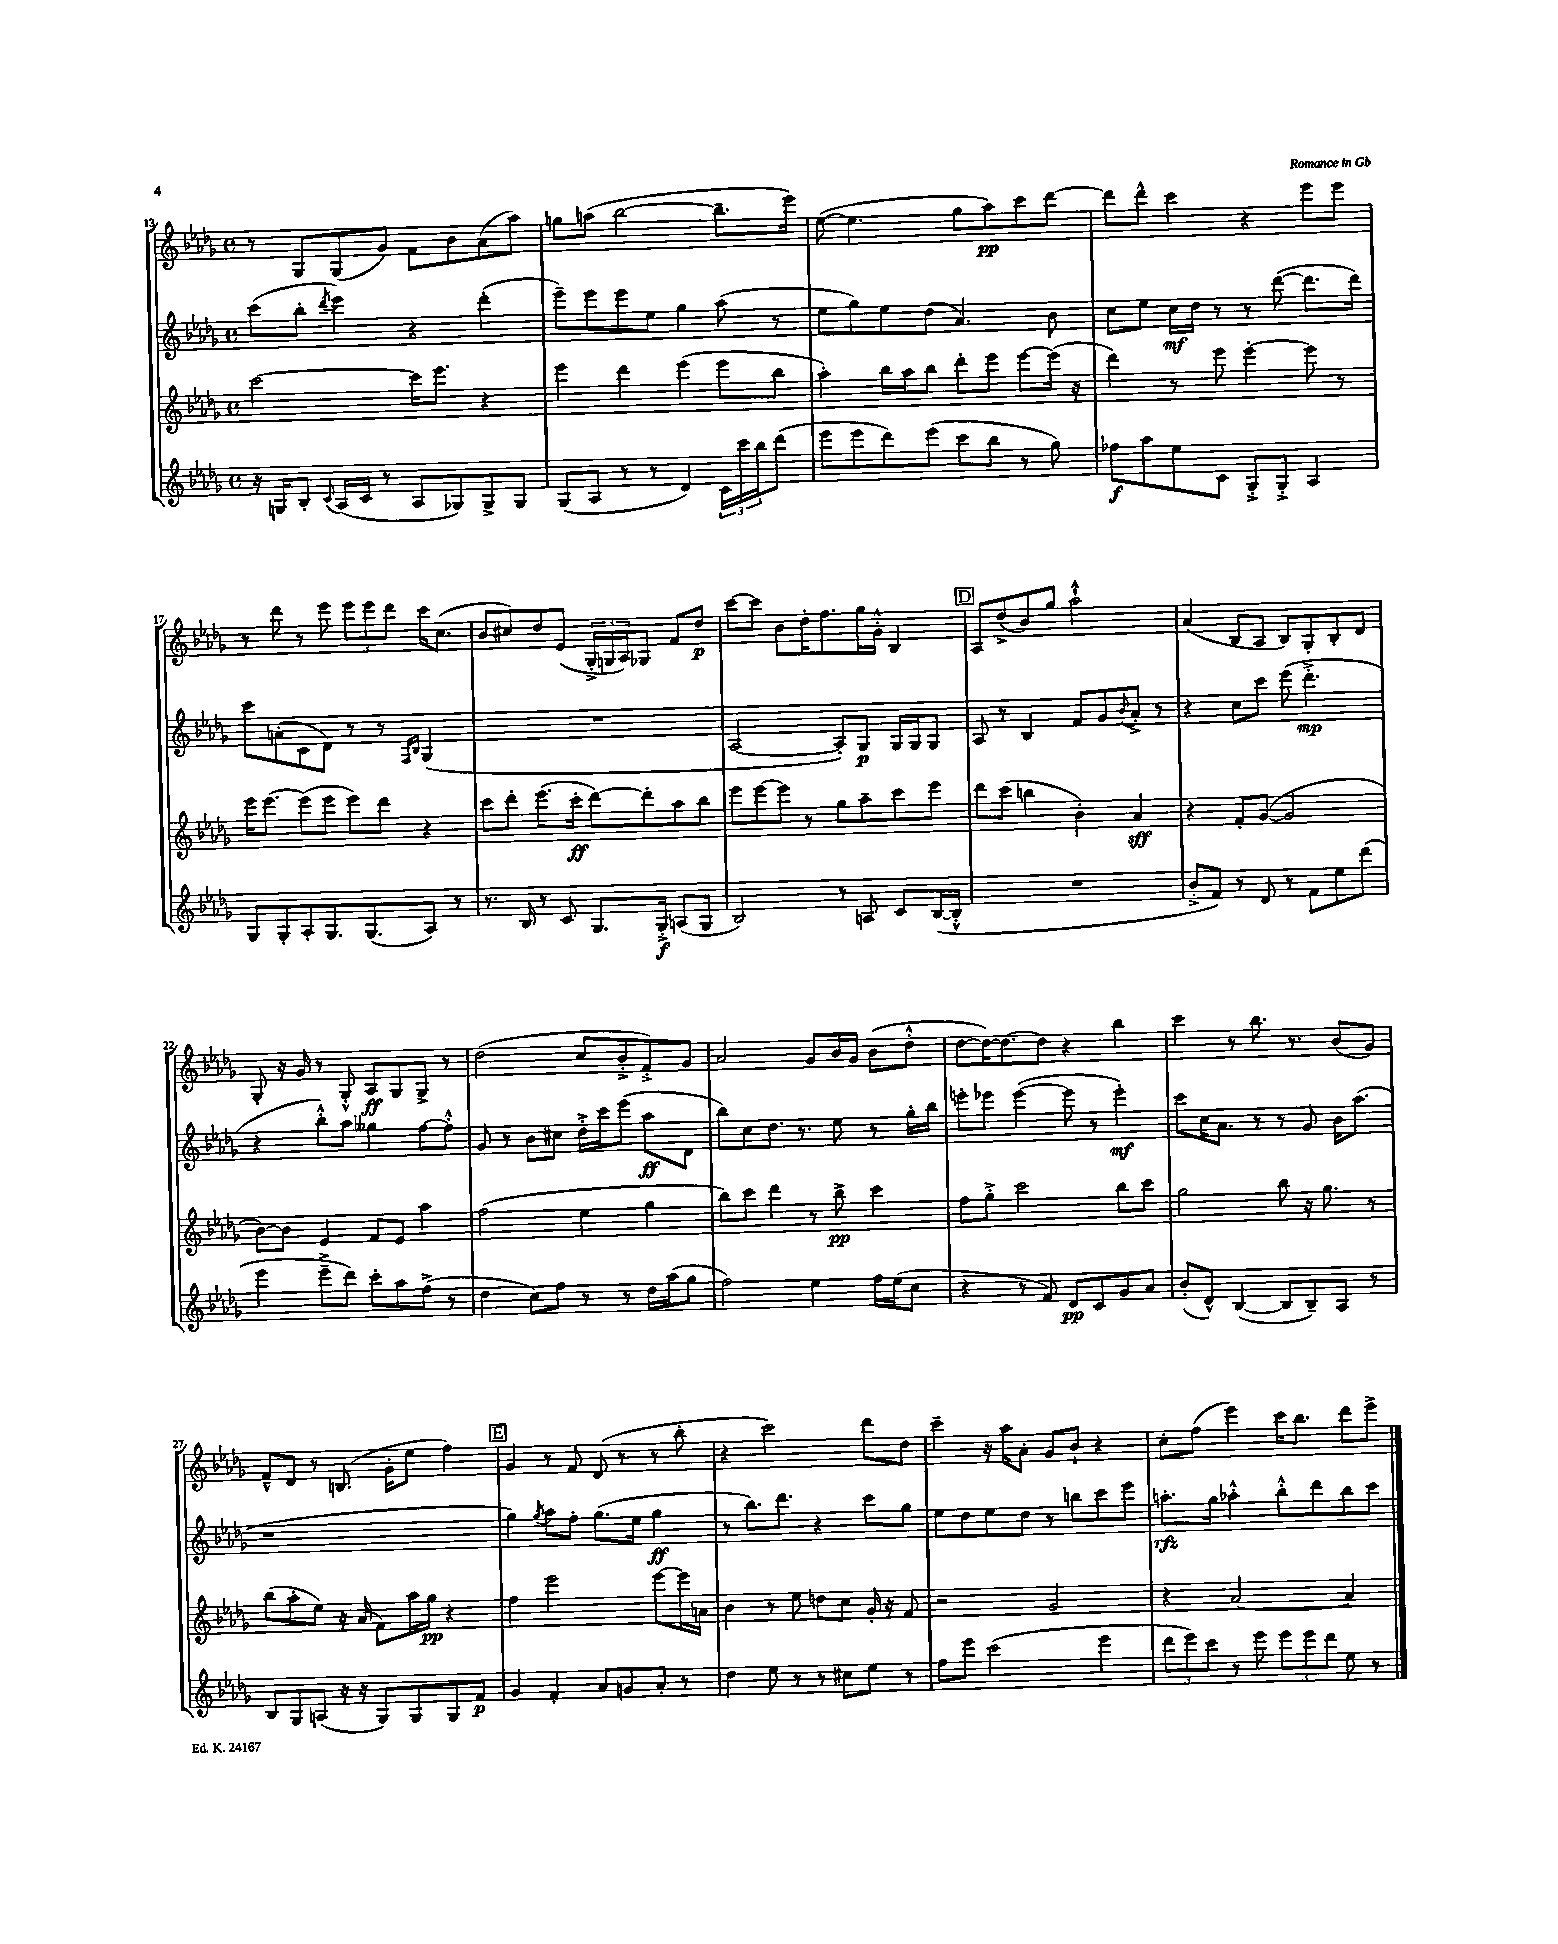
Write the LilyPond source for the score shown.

<<
\new StaffGroup <<
\new Staff = "s0" {
    \clef treble \key des \major \defaultTimeSignature \time 4/4
    r8 ges8 ges8( ges'8) f'8 bes'8 aes'8( aes''8) |
    g''8 a''8( bes''2~ bes''8.-- ees'''16) |
    ees''8~( ees''4. ges''8 aes''8\pp) c'''8 des'''8~ |
    des'''8 des'''8-^ c'''4 r4 ees'''8 ees'''8 |
    r8 des'''8 r8 ees'''8 \tuplet 3/2 { ees'''8 ees'''8 des'''8 } c'''16 c''8.( |
    bes'8 cis''8) des''8 ees'8( \tuplet 3/2 { ges16-.-> g16 aes16) } ges8 f'8 des''8\p |
    c'''8~ c'''8 bes'8 des''16-. f''8. ges''16 ges'16-.-^ bes4 |
    \mark \markup { \box "D" } aes8 des''8->( bes'8) ges''8 aes''2-!-^ |
    aes'4( bes8 aes8 bes8) ges8-. bes8-. des'8 |
    ges8-. r16 ges'16 r8 ges8-.-^ aes8\ff ges8 ges8-> r8 |
    des''2( c''8 bes'8-.-> f'8-.->) ges'8 |
    aes'2 ges'8 bes'16 ges'16 bes'8( des''8-.-^ |
    des''8~ des''16~) des''8.~ des''8 r4 bes''4 |
    c'''4 r8 bes''8. r8. bes'8( ges'8) |
    f'8---^ des'8 r8 b8.( ges'16-. ees''8 f''4) |
    \mark \markup { \box "E" } ges'4 r8 f'8 des'8( r8 r8 bes''8-. |
    r4 c'''2) des'''8 des''8 |
    c'''4-- r16 aes''16 aes'8-. ges'8 bes'8-! r4 |
    c''8-. f''8( ees'''4) c'''16 bes''8. des'''8 ees'''8-> \bar "|." |
}
\new Staff = "s1" {
    \clef treble \key des \major \defaultTimeSignature \time 4/4
    c'''8( bes''8-. \acciaccatura { des'''8 } ees'''4) r4 des'''4-.( |
    ees'''8--) ees'''8 ees'''8 ees''8 ges''4 aes''8( r8 |
    ees''8 ges''8) ees''8 des''8( aes'4.) bes'8 |
    c''8 ees''8 c''16\mf des''16 r8 r8 des'''8~( des'''8. des'''16) |
    c'''8 a'8-.( c'8 des'8) r8 r8 \grace { f16 bes16 } ges4( |
    R1 |
    aes2~ aes8-.) ges8\p ges16 ges16 ges8 |
    \mark \markup { \box "D" } aes8 r8 bes4 f'8 ges'8 \appoggiatura { bes'8 } aes'8-.-> r8 |
    r4 c''8 c'''8 ees'''8( des'''4.-.->\mp |
    r4 bes''8-.-^) aes''8 geses''4 f''8~ f''8-.-^ |
    ges'8 r8 bes'8 cis''8 des''16-.-> c'''16 ees'''8( aes''8\ff des'8 |
    bes''8) c''8 des''8. r8. ees''8 r8 ges''16-. bes''16 |
    e'''8-. ees'''8 ees'''4~( ees'''8 r8 ees'''4-.\mf) |
    c'''8 c''16 aes'8. r8 r8 ges'8 bes'16 aes''8.( |
    r1 |
    \mark \markup { \box "E" } ges''4) \acciaccatura { ges''8 } aes''8 f''8-. ges''8.( ees''16 ges''4\ff |
    r8 bes''8.) des'''8. r4 c'''8 ges''8 |
    ees''8 des''8 ees''8 des''8 r8 b''8 c'''8 ees'''8 |
    a''8.-.\rfz ges''16 aes''4-.-^ bes''8-.-^ des'''8 bes''8 c'''8 \bar "|." |
}
\new Staff = "s2" {
    \clef treble \key des \major \defaultTimeSignature \time 4/4
    c'''2~ c'''16 ees'''8. r4 |
    ees'''4 des'''4 ees'''4( ees'''8 bes''8 |
    aes''4-.) bes''16 aes''16 bes''8 des'''8-. ees'''8 ees'''8~ ees'''16( r16 |
    des'''4) r8 ees'''8 ees'''4~-. ees'''8 r8 |
    ees'''16 ees'''8.~ ees'''8( ees'''8 ees'''8) des'''8 r4 |
    c'''8 des'''8-. ees'''8.( c'''16-.\ff des'''8~) des'''8-. aes''8 bes''8 |
    ees'''8 ees'''8~ ees'''8 r8 ges''8 aes''8-- c'''8 ees'''8 |
    \mark \markup { \box "D" } des'''8 c'''8( b''4 bes'4-.) aes'4\sff |
    r4 f'8-. ges'8~( ges'2 |
    bes'8~) bes'8 ees'4 f'8 ees'8 aes''4 |
    f''2( ees''4 ges''4 |
    bes''8) c'''8 des'''4 r8 bes''8->\pp c'''4 |
    f''8 ges''8-.-> c'''2 bes''8 c'''8 |
    ges''2 bes''8 r16 ges''8. r8 |
    bes''8( aes''8-. ees''8) r16 aes'16( f'8) aes''16 ges''16\pp r4 |
    \mark \markup { \box "E" } f''4 ees'''2 ees'''8~ ees'''16 a'16 |
    bes'4 r8 ees''8 d''8 c''8 ges'16-. r16 f'8 |
    r2 ges'2 |
    r4 aes'2~ aes'4 \bar "|." |
}
\new Staff = "s3" {
    \clef treble \key des \major \defaultTimeSignature \time 4/4
    r16 g16 bes8-. \appoggiatura { c'8 } aes16( c'16 r8 aes8 ges8) ges8-> ges8 |
    ges8( aes8 r8 r8 des'4) \tuplet 3/2 { c'16 c'''16 bes''16 } des'''8( |
    ees'''8 ees'''8 des'''8) ees'''8( c'''8 bes''8 r8 ges''8) |
    fes''8\f aes''8 ees''8 c'8 ges8-.-> ges8-.-> aes4 |
    ges8 ges8-. aes8-. ges8. ges8.( aes8) r8 |
    r8. bes16 r8 c'8 ges8. ges16-.->\f a8( ges8 |
    bes2) r8 a8 c'8 bes16~( bes16-.-^ |
    \mark \markup { \box "D" } R1 |
    bes'8-.-> f'8) r8 des'8 r8 f'8 ees''8 des'''8( |
    ees'''4 ees'''8---> des'''8) c'''8-. aes''8 f''8->( r8 |
    des''4 c''8) f''8 r8 r8 des''16 aes''16( ges''8 |
    f''2) ees''4 f''16 ees''16( c''8 |
    r4 r8 f'8) des'8\pp c'8 ges'8 aes'8 |
    bes'8-.( des'8-^) bes4~( bes8 bes8--) aes8 r8 |
    bes8 ges8 a8( r16 r16 ges8) ges8 ges8 f'8\p |
    \mark \markup { \box "E" } ges'4 f'4-. aes'8 g'8 aes'8-. r8 |
    des''4 ees''8 r8 r8 cis''8 ees''8 r8 |
    f''8 ees'''8 c'''2( ees'''4 |
    \tuplet 3/2 { des'''8 ees'''8) c'''8 } r8 ees'''8 \tuplet 3/2 { ees'''8 ees'''8 des'''8 } ees''8 r8 \bar "|." |
}
>>
>>
\layout { \context { \Score currentBarNumber = #13 } }
